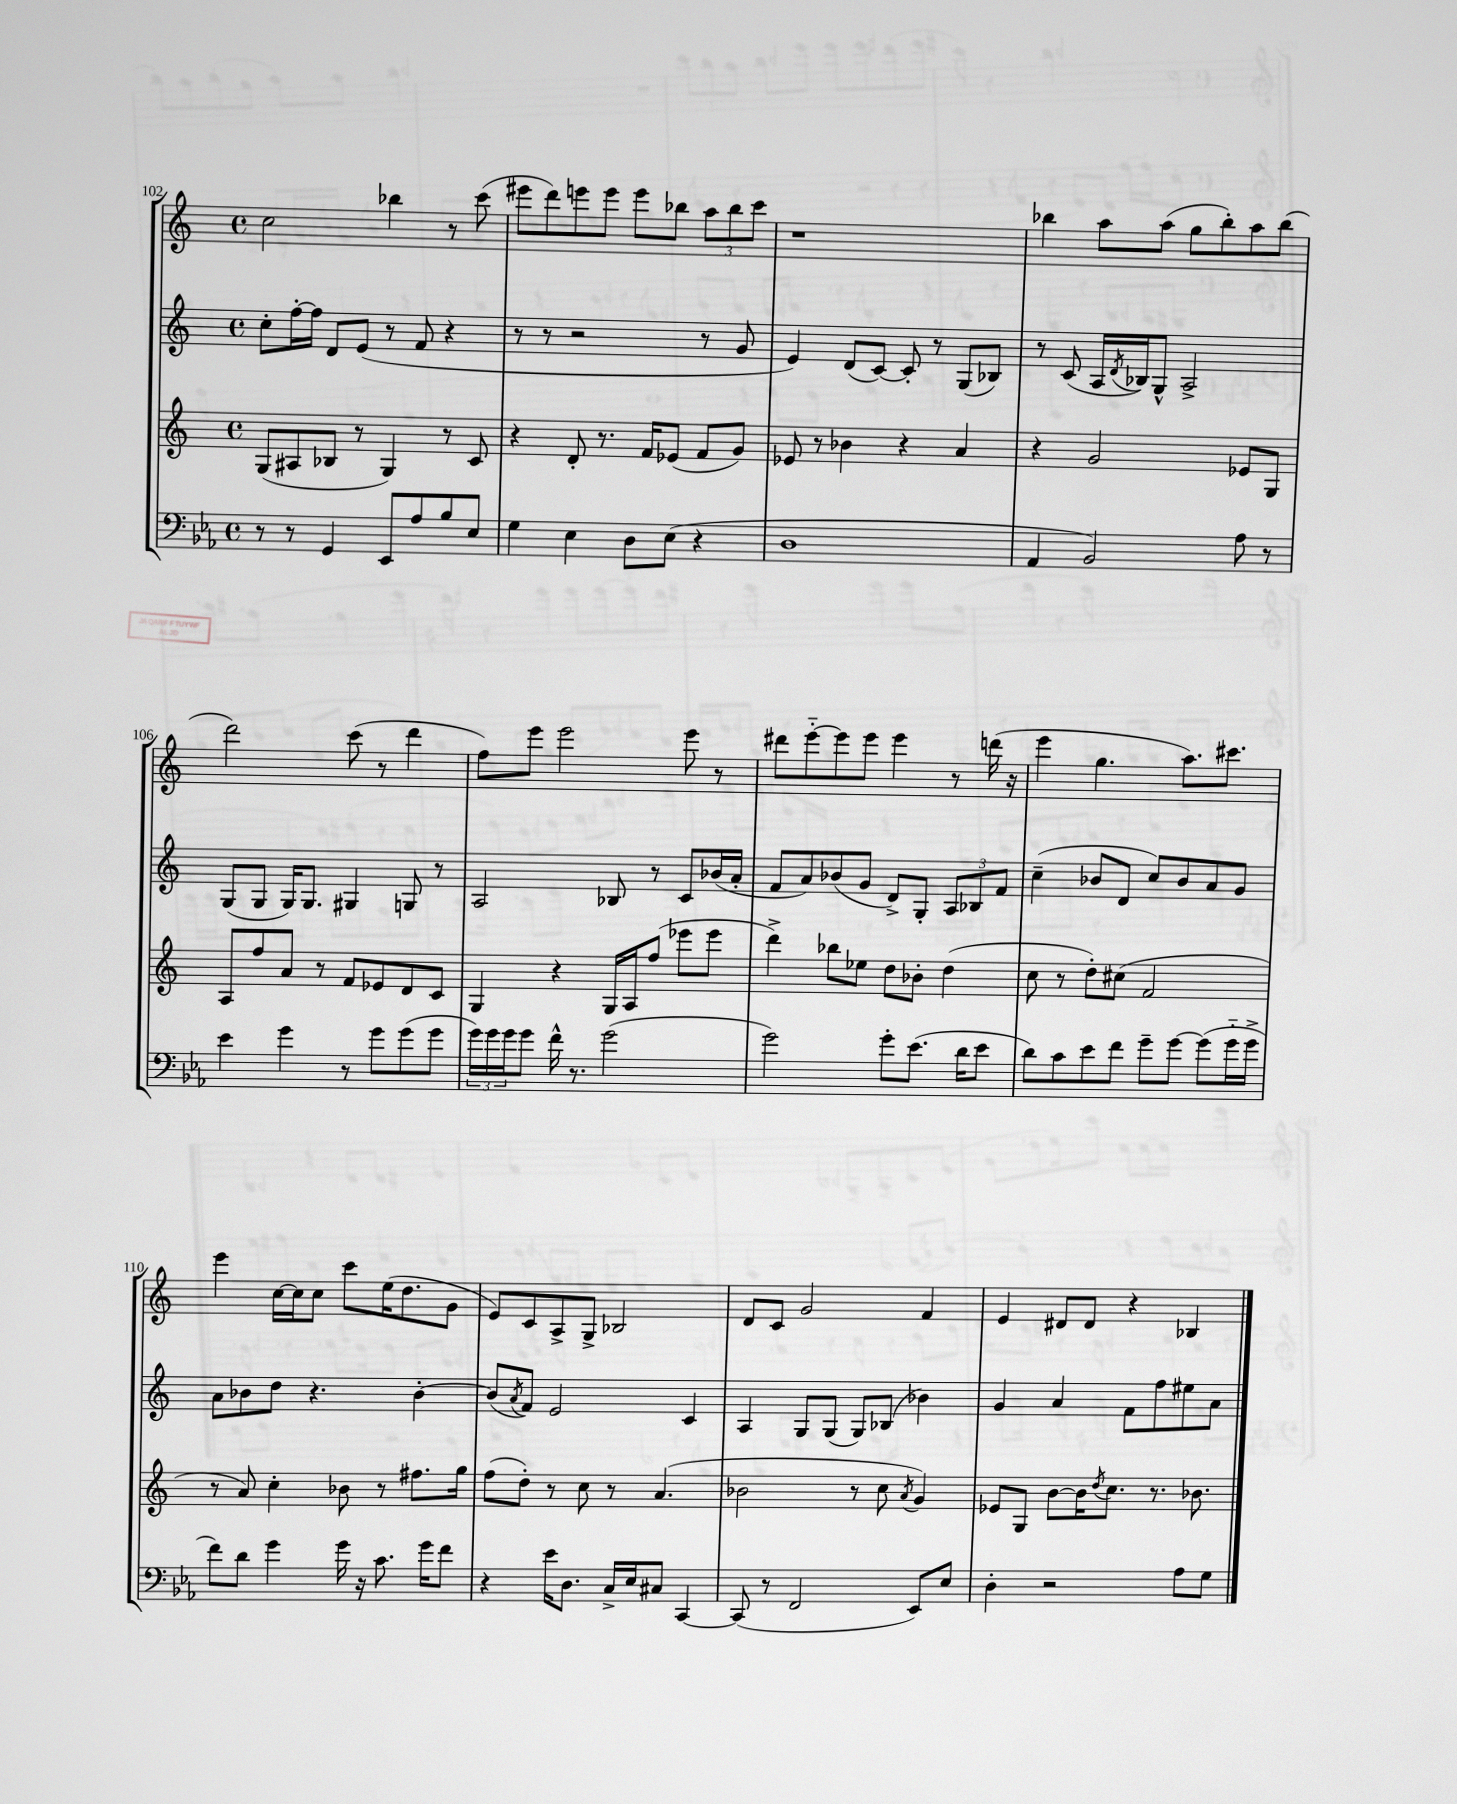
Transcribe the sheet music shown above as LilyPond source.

<<
\new StaffGroup <<
\new Staff = "s0" {
    \clef treble \key c \major \defaultTimeSignature \time 4/4
    c''2 bes''4 r8 c'''8( |
    eis'''8 d'''8) e'''8 e'''8 e'''8 bes''8 \tuplet 3/2 { a''8 bes''8 c'''8 } |
    r1 |
    bes''4 a''8 a''8( g''8 bes''8-.) a''8 bes''8( |
    d'''2) c'''8( r8 d'''4 |
    f''8) e'''8 e'''2 e'''8 r8 |
    dis'''8 e'''8~-_ e'''8 e'''8 e'''4 r8 d'''16( r16 |
    e'''4 g''4. a''8.) cis'''8. |
    e'''4 c''16~ c''16 c''8 c'''8 e''16( d''8. g'8 |
    e'8) c'8 a8-> g8-> bes2 |
    d'8 c'8 g'2 f'4 |
    e'4 dis'8 dis'8 r4 bes4 \bar "|." |
}
\new Staff = "s1" {
    \clef treble \key c \major \defaultTimeSignature \time 4/4
    c''8-. f''16~-. f''16 d'8 e'8( r8 f'8 r4 |
    r8 r8 r2 r8 g'8 |
    e'4) d'8( c'8~) c'8-. r8 g8( bes8) |
    r8 c'8( a16 \acciaccatura { d'8 } bes16) g8-^ a2-> |
    g8( g8 g16) g8. gis4 g8 r8 |
    a2 bes8 r8 c'8 bes'16( a'16-. |
    f'8 a'8) bes'8( g'8 d'8->) g8-. \tuplet 3/2 { a8 bes8 f'8 } |
    c''4--( bes'8 d'8 c''8) bes'8 a'8 g'8 |
    a'8 bes'8 d''8 r4. bes'4~-. |
    bes'8( \acciaccatura { a'8 } f'8) e'2 c'4 |
    a4 g8 g8( g8) bes8( bes'4) |
    g'4 a'4 f'8 f''8 eis''8 a'8 \bar "|." |
}
\new Staff = "s2" {
    \clef treble \key c \major \defaultTimeSignature \time 4/4
    g8( ais8 bes8 r8 g4) r8 c'8 |
    r4 d'8-. r8. f'16 ees'8( f'8 g'8) |
    ees'8 r8 bes'4 r4 a'4 |
    r4 g'2 ees'8 g8 |
    a8 f''8 a'8 r8 f'8 ees'8 d'8 c'8 |
    g4 r4 g16 a16 f''8( ees'''8 ees'''8 |
    d'''4->) bes''8 ees''8 d''8 bes'8-. d''4( |
    c''8 r8 d''8-.) cis''8( f'2 |
    r8 a'8) c''4-. bes'8 r8 fis''8. g''16 |
    f''8( d''8-.) r8 c''8 r8 a'4.( |
    bes'2 r8 c''8 \acciaccatura { a'8 } g'4) |
    ees'8 g8 b'8~ b'16 \acciaccatura { d''8 } c''8. r8. bes'8. \bar "|." |
}
\new Staff = "s3" {
    \clef bass \key ees \major \defaultTimeSignature \time 4/4
    r8 r8 g,4 ees,8 aes8 bes8 ees8 |
    g4 ees4 d8 ees8( r4 |
    d1 |
    aes,4 bes,2) aes8 r8 |
    ees'4 g'4 r8 g'8 g'8( g'8 |
    \tuplet 3/2 { g'16) g'16 g'16 } g'8 f'16-^ r8. g'2( |
    g'2) g'8-. ees'8.( d'16 ees'8 |
    d'8) c'8 ees'8 f'8 g'8-- g'8~ g'8( g'16-_ g'16-> |
    f'8) d'8 g'4 g'16 r16 c'8. g'16 f'8 |
    r4 ees'16 d8. c16-> ees16 cis8 c,4~ |
    c,8( r8 f,2 ees,8) ees8 |
    d4-. r2 aes8 g8 \bar "|." |
}
>>
>>
\layout { \context { \Score currentBarNumber = #102 } }
